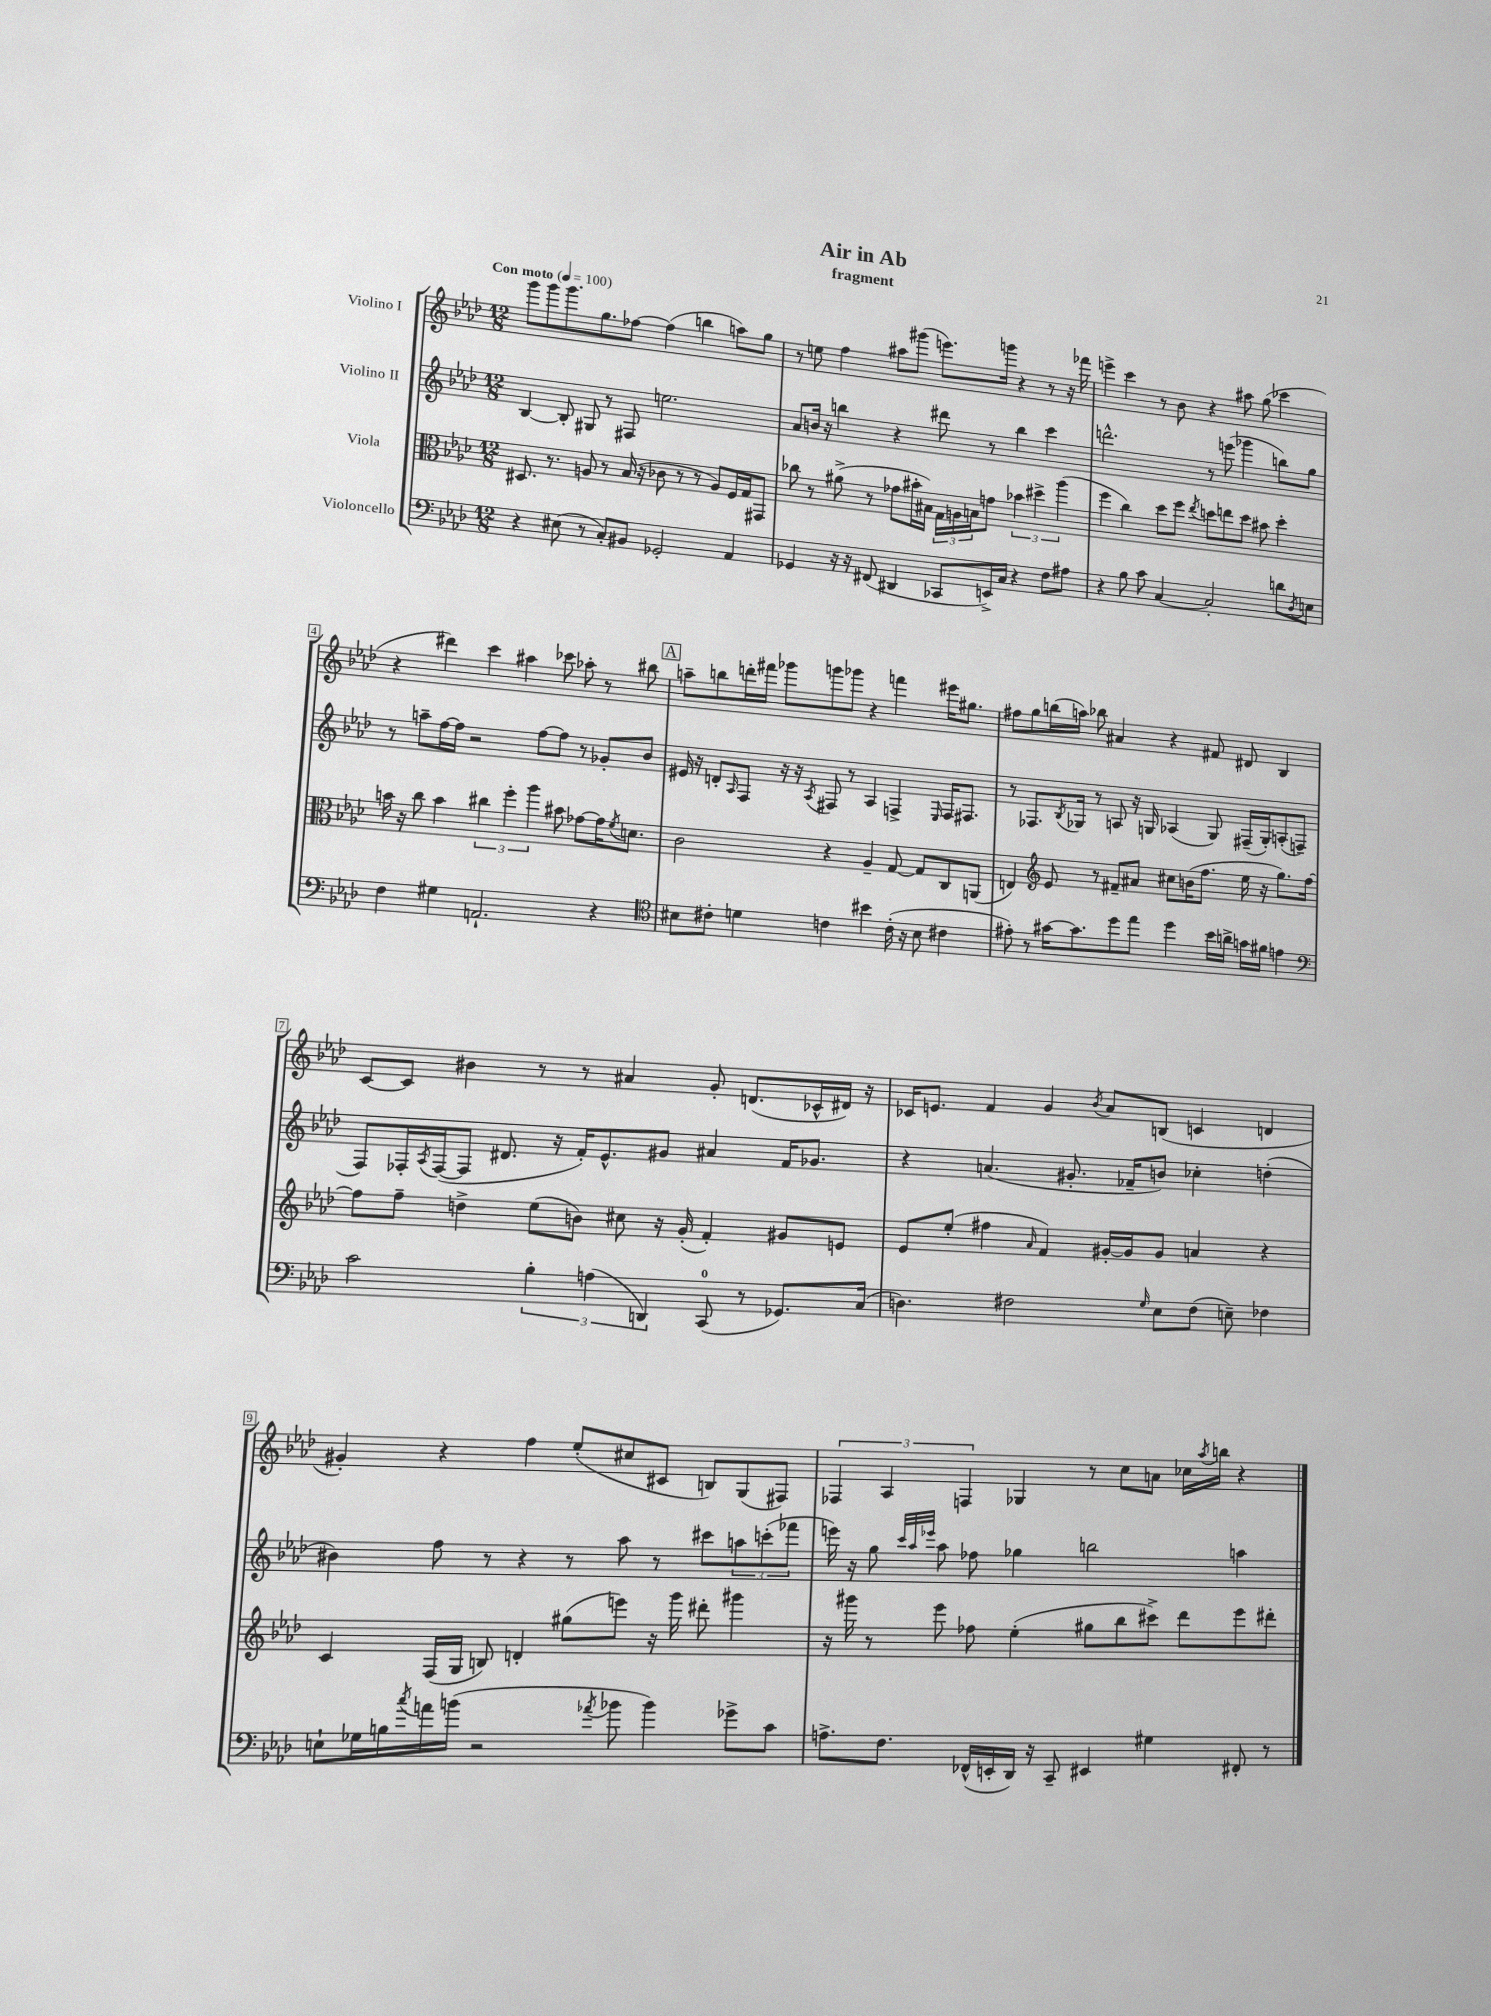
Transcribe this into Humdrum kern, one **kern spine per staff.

**kern	**kern	**kern	**kern
*staff4	*staff3	*staff2	*staff1
*clefF4	*clefC3	*clefG2	*clefG2
*k[b-e-a-d-]	*k[b-e-a-d-]	*k[b-e-a-d-]	*k[b-e-a-d-]
*M12/8	*M12/8	*M12/8	*M12/8
*MM100	*MM100	*MM100	*MM100
4r	8.D#/	[4B-/	8ggg\L
.	.	.	8ggg\
.	8.r	.	.
(8E#\	.	8B-'/]	8.ggg\
8r	8A/	8G#/	.
.	.	.	8.gg\
8C'/L)	8r	8r	.
8BB#/J	(16B-/	8F#/	[8ff-\J
.	16r	.	.
2GG-'/	8c-\	2.ee\	(4ff-\]
.	8r	.	.
.	8r	.	4bb\
.	8A/L)	.	.
4AA-/	16F/L	.	8aa\L)
.	16G/J	.	.
.	8GG#/J	.	8gg\J
=	=	=	=
4GG-/	8cc-\	8a-/L	8r
.	8r	16b/Jk	8ee\
.	.	16r	.
16r	(8a#^\	4bb\	4ff\
16r	.	.	.
(8FF#/	8r	.	.
4DD#/	8g-\L	4r	8aa#\L
.	16b#'\L	.	(8ggg#\J
.	16B#\JJ)	.	.
8CC-/L	24G\LL	8ddd#\	8.eee\L)
.	24A\	.	.
.	24B\J	.	.
16EE^/L)	8g\J	8r	.
16C/JJ	.	.	16ggg\Jk
4r	6b-\	4bb\	4r
.	6dd#^\	.	.
8F\L	.	4ccc\	8r
.	(6aa-\	.	.
8A#\J	.	.	16r
.	.	.	16fff-\
=	=	=	=
4r	4ff\	2.ddd^^\	4eee^\
8B-\	4cc\)	.	4ccc\
8c\	.	.	.
[4C/	8dd-\L	.	8r
.	8ff\J	.	8b-\
.	8qee-/	.	.
2C'/]	8dd\L	8r	4r
.	8ee\	(8eee\	.
.	8dd\J	4ggg-\	8aa#\
.	8b#\	.	(8gg\
8d\L	4dd'\	8bb\L)	4ccc-\
8qD-/	.	.	.
8E\J	.	8gg\J	.
=	=	=	=
4F\	16b\	8r	4r
.	16r	.	.
.	8cc\	8aa~\L	.
4G#\	4b\	[16ff\L	4ddd#\)
.	.	16ff\]JJ	.
.	.	2r	.
2.AA`/	6cc#\	.	4ccc\
.	6ff'\	.	.
.	.	.	4aa#\
.	6aa-\	.	.
.	.	[8ff\L	.
.	8b#\	8ff\]J	8ccc-\
.	[8g-\L	8r	8aa-'\
4r	16g-\]K	8g-'/L	8r
.	8qf/	.	.
.	8.d\J	.	.
.	.	8b-/J	8bb#\
=	=	=	=
*clefC4	*	*	*
8B#\L	2c\	16e#/	8aa~\L
.	.	16r	.
8c#'\J	.	8d'/L	8bb\
.	.	16qqA-/	.
4d\	.	8F/J	16ddd'\L
.	.	.	16fff#\JJ
.	.	16r	8ggg-\L
.	.	16r	.
.	.	8qA-/	.
4c\	4r	8F#/	8ggg\
.	.	8r	8ggg-\J
4b#\	4A-~/	4A-/	4r
(16c'\	[8G/	4F^/	4fff\
16r	.	.	.
8B#\	8G/]L	.	.
.	.	16qqE-/	.
4c#\	8C/	16F/LK	16eee#\LK
.	.	8.F#/J	8.gg#\J
.	(8AA/J	.	.
=	=	=	=
8e#'\)	4E/)	8r	8ff#\L
8r	.	8.F-/L	8gg\
*	*clefG2	*	*
[16g#\LK	8e-/	.	(16bb\L
.	.	8qB-/	.
8.g#\]	.	16G-/Jk	16aa\JJ)
.	8r	8r	8bb-\
8dd-\	8f#~/L	8A/	4a#/
8ee-\J	8a#/J	16r	.
.	.	16G/	.
4dd-\	8cc#\L	(4A-/	4r
.	(16b\K	.	.
.	8.ff\J	.	.
16b-\LL	.	8G/)	8f#/
16a^\JJ	.	.	.
16g\LL	16ee-\	(16F#~/LL	8d#/
16f#\JJ	16r	16G'/J)	.
4e\	8.gg\L)	(8A'/	4B-/
.	.	8F~/J	.
.	[16ff\Jk	.	.
=	=	=	=
*clefF4	*	*	*
2c\	8ff\]L	8F/L)	[8c/L
.	8ff~\J	16F-'/L	8c/]J
.	.	8qA-/	.
.	.	([16F-/J	.
.	4dd^\	8F-/]J	4b#\
.	.	8.d#/	.
6B-'\	(8ee-\L	.	8r
.	.	16r	.
.	8b\J)	16f'/LK)	8r
(6A\	.	.	.
.	.	8.e-^^/	.
.	8cc#\	.	4a#/
6DD/)	.	.	.
.	16r	8g#/J	.
.	(16g'/	.	.
(8CC/	4f'/)	4a#/	8g'/
8r	.	.	(8.d/L
8.GG-/L)	8g#/L	16f/LK	.
.	.	8.g-/J	16c-^^/L
.	8e/J	.	16d#/JJ)
(16C/Jk	.	.	16r
=	=	=	=
4.D\)	8e-/L	4r	16c-/LK
.	.	.	8.e/J
.	(8ee-'/J	.	.
.	4ff#\	(4.a/	4f/
2F#\	.	.	.
.	16qqa-/	.	.
.	4f/)	.	4g/
.	.	8.g#'/	.
.	.	.	8qb-/
.	[16g#'/LL	.	8a-/L
.	16g#/]J	16f-~/LK	.
16qqG/	.	.	.
8E-\L	8g#/J	8b/J)	(8B/J
(8F#\J	4a/	4cc-'\	4c/
8E~\)	.	.	.
4F-\	4r	(4dd'\	4d/
=	=	=	=
8E`\L	4c/	4b#\)	4g#'/)
16G-\L	.	.	.
16B\	.	.	.
8qcc/	.	.	.
16a\	(16F/LL	8ff\	4r
(16b\JJ	16G/JJ	.	.
2r	8B/)	8r	.
.	4d'/	4r	4ff\
.	(8gg#\L	8r	(8ee-'/L
8qa-/	.	.	.
8b-\	8eee\J)	8aa-\	8cc#/
4b-\)	16r	8r	8c#/J
.	16ggg\	.	.
.	8ddd#'\	8ccc#\L	8B/L)
8g-^\L	4ggg#\	12aa\	(8G/
.	.	(12ccc'\	.
8c\J	.	.	8F#/J)
.	.	12fff-\J	.
=	=	=	=
8.A^\L	16r	16eee\)	6F-/
.	16ggg#\	16r	.
.	8r	8gg\	.
.	.	.	6A-/
8.F\J	.	.	.
.	.	32qqccc/LLL	.
.	.	32qqaa-/	.
.	.	32qqeee-/JJJ	.
.	8eee-\	8aa-\	.
.	.	.	6F/
(16FF-^^/LL	8ff-\	8ff-\	.
16EE'/	.	.	.
16DD-/JJ)	(4ee-'\	4gg-\	4G-/
16r	.	.	.
8CC~/	.	.	.
4EE#/	8gg#\L	2bb\	8r
.	8bb-\	.	8cc\L
4G#\	8ccc#^\J)	.	8a\J
.	8ddd-\L	.	16cc-\LL
.	.	.	8qaa-/
.	.	.	16bb\JJ
8FF#'/	8eee-\	4aa\	4r
8r	8ddd#'\J	.	.
==	==	==	==
*-	*-	*-	*-
